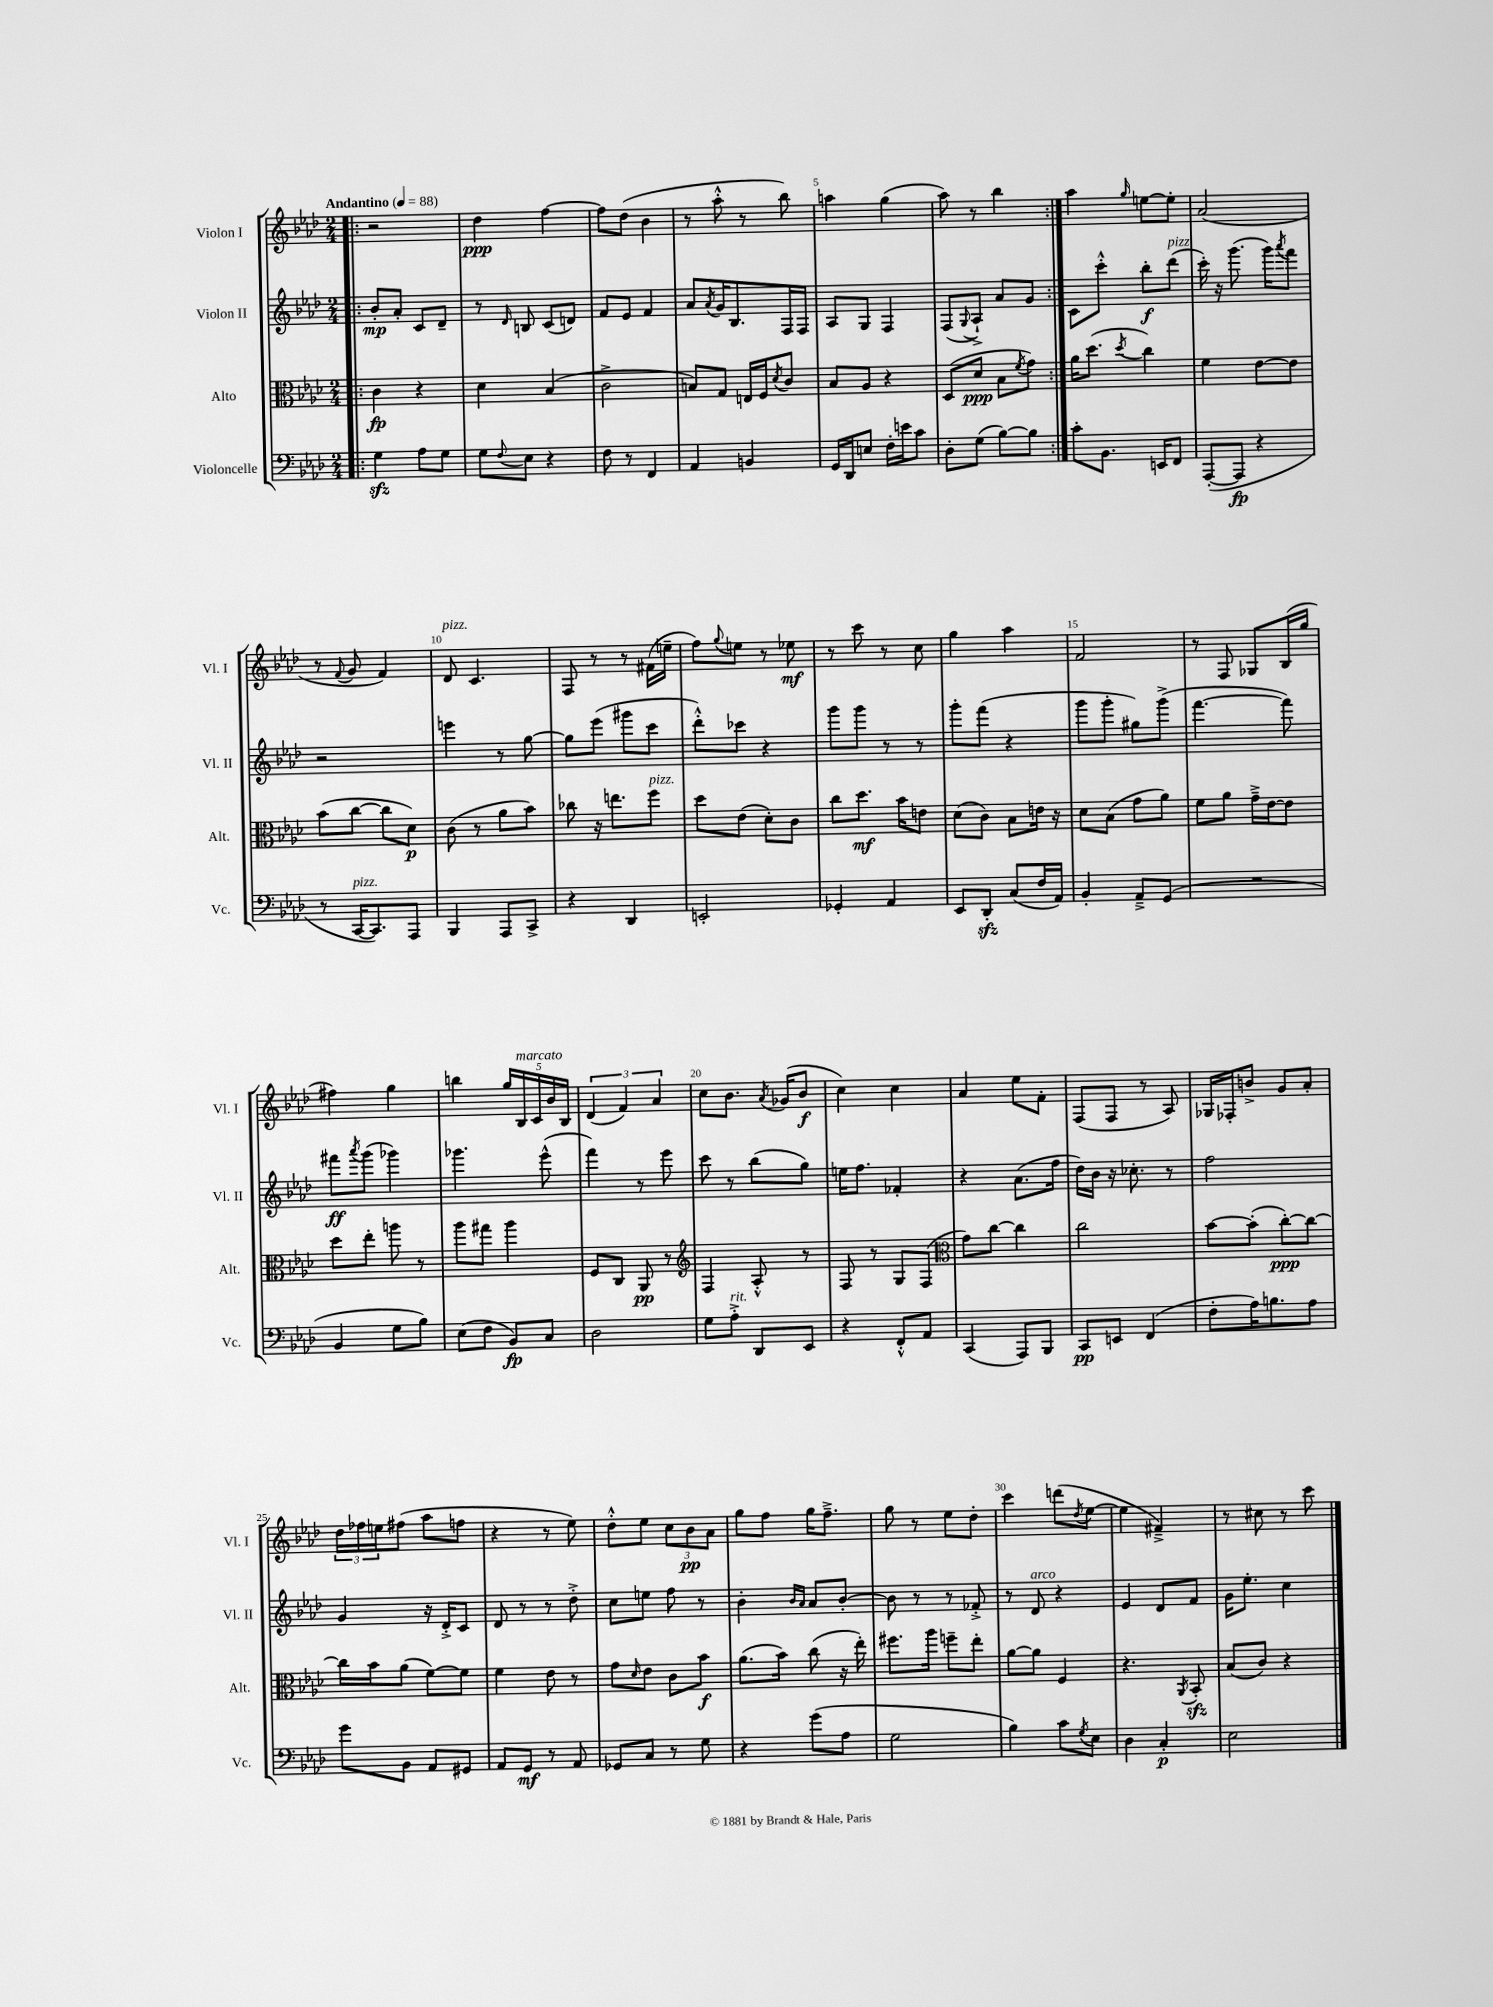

**kern	**dynam	**kern	**dynam	**kern	**dynam	**kern	**dynam
*part4	*part4	*part3	*part3	*part2	*part2	*part1	*part1
*staff4	*staff4	*staff3	*staff3	*staff2	*staff2	*staff1	*staff1
*I"Violoncelle	*	*I"Alto	*	*I"Violon II	*	*I"Violon I	*
*I'Vc.	*	*I'Alt.	*	*I'Vl. II	*	*I'Vl. I	*
*clefF4	*	*clefC3	*	*clefG2	*	*clefG2	*
*k[b-e-a-d-]	*	*k[b-e-a-d-]	*	*k[b-e-a-d-]	*	*k[b-e-a-d-]	*
*M2/4	*	*M2/4	*	*M2/4	*	*M2/4	*
*MM88	*	*MM88	*	*MM88	*	*MM88	*
=1!|:	=1!|:	=1!|:	=1!|:	=1!|:	=1!|:	=1!|:	=1!|:
!	!	!	!	!	!	!LO:TX:a:B:t=Andantino	!
4Gzz\	.	4c\	fp	8b-'/L	mp	2r	.
.	.	.	.	8a-'/J	.	.	.
8A-\L	.	4r	.	8c/L	.	.	.
8G\J	.	.	.	8d-~/J	.	.	.
=2	=2	=2	=2	=2	=2	=2	=2
8G\L	.	4d-\	.	8r	.	4dd-\	ppp
8qqF/	.	.	.	16qqd-/	.	.	.
8E-\J	.	.	.	8Bn/	.	.	.
4r	.	(4B-/	.	(8c/L	.	[4ff\	.
.	.	.	.	8dn/J)	.	.	.
=3	=3	=3	=3	=3	=3	=3	=3
8F\	.	2c^\	.	8f/L	.	8ff\L]	.
8r	.	.	.	8e-/J	.	(8dd-\J	.
4FF/	.	.	.	4f/	.	4b-\	.
=4	=4	=4	=4	=4	=4	=4	=4
4AA-/	.	8Bn/L)	.	8a-/L	.	8r	.
.	.	.	.	8qa-/	.	.	.
.	.	8G/J	.	16g/K	.	8aa-'^^\	.
.	.	.	.	8.B-/	.	.	.
4BBn/	.	16En/LL	.	.	.	8r	.
.	.	16F/J	.	.	.	.	.
.	.	8qd-/	.	.	.	.	.
.	.	8c/J	.	16F/L	.	8bb-\)	.
.	.	.	.	16F/JJ	.	.	.
=5	=5	=5	=5	=5	=5	=5	=5
16GG/LL	.	8B-/L	.	8A-/L	.	4aan\	.
16DD-/J	.	.	.	.	.	.	.
8En/J	.	8A-/J	.	8G/J	.	.	.
16F'\LL	.	4r	.	4F/	.	(4gg\	.
16en\J	.	.	.	.	.	.	.
8c\J	.	.	.	.	.	.	.
=6	=6	=6	=6	=6	=6	=6	=6
8D-'\L	.	(8D-/L	.	(8F/L	.	8aa-\)	.
.	.	.	.	8qqG/	.	.	.
(8G\J	.	8d-/J	ppp	8A-`^/J)	.	8r	.
[8B-\L)	.	8B-\L	.	8a-/L	.	4bb-\	.
.	.	8qf/	.	.	.	.	.
8B-\J]	.	8g\J)	.	8g/J	.	.	.
=7:|!	=7:|!	=7:|!	=7:|!	=7:|!	=7:|!	=7:|!	=7:|!
8c'\L	.	16a-\KL	.	8c\L	.	4aa-\	.
.	.	(8.dd-\J	.	.	.	.	.
8.BB-\J	.	.	.	8ccc'^^\J	.	.	.
.	.	8qdd-/	.	.	.	16qqgg/	.
.	.	4cc\)	.	8bb-'\L	f	[8een\L	.
16EEn/KL	.	.	.	.	.	.	.
!	!	!	!	!LO:TX:a:i:t=pizz.	!	!	!
8FF/J	.	.	.	(8ddd-\J	.	8ee'\J]	.
=8	=8	=8	=8	=8	=8	=8	=8
([8AAA-'/L	.	4f\	.	16ccc'\)	.	(2a-/	.
.	.	.	.	16r	.	.	.
8AAA-/J]	fp	.	.	(8.ggg\	.	.	.
4r	.	[8e-\L	.	.	.	.	.
.	.	.	.	16ggg\KL)	.	.	.
.	.	.	.	8qaaa-/	.	.	.
.	.	8e-\J]	.	8fff\J	.	.	.
!!LO:LB:g=z
=9	=9	=9	=9	=9	=9	=9	=9
8r	.	(8b-\L	.	2r	.	8r	.
.	.	.	.	.	.	8qqf/	.
!LO:TX:a:i:t=pizz.	!	!	!	!	!	!	!
[16CC/KL	.	[8cc\J	.	.	.	8g/	.
8.CC/])	.	.	.	.	.	.	.
.	.	8cc\L]	.	.	.	4f/)	.
8AAA-/J	.	8d-\J)	p	.	.	.	.
=10	=10	=10	=10	=10	=10	=10	=10
!	!	!	!	!	!	!LO:TX:a:i:t=pizz.	!
4BBB-/	.	(8c\	.	4eeen\	.	8d-/	.
.	.	8r	.	.	.	4.c/	.
8AAA-/L	.	8a-\L	.	8r	.	.	.
8CC^/J	.	8b-\J)	.	[8gg\	.	.	.
=11	=11	=11	=11	=11	=11	=11	=11
4r	.	8cc-X\	.	8gg\L]	.	8F/	.
.	.	16r	.	(8eee-\J	.	8r	.
.	.	8.een\L	.	.	.	.	.
4DD-/	.	.	.	8ggg#X\L	.	8r	.
!	!	!LO:TX:a:i:t=pizz.	!	!	!	!	!
.	.	8ff\J	.	8ccc\J	.	(16f#X\LL	.
.	.	.	.	.	.	16een~\JJ	.
=12	=12	=12	=12	=12	=12	=12	=12
2EEn'/	.	8dd-\L	.	8ddd-'^^\L)	.	8ff\L)	.
.	.	.	.	.	.	8qqgg/	.
.	.	(8e-\J	.	8ccc-X\J	.	8een\J	.
.	.	8d-'\L)	.	4r	.	8r	.
.	.	8c\J	.	.	.	8ee-X\	mf
=13	=13	=13	=13	=13	=13	=13	=13
4GG-X'/	.	8cc\L	.	8ggg\L	.	8r	.
.	.	8.dd-\J	mf	8ggg\J	.	8ccc\	.
4AA-/	.	.	.	8r	.	8r	.
.	.	16b-\KL	.	.	.	.	.
.	.	8en\J	.	8r	.	8cc\	.
=14	=14	=14	=14	=14	=14	=14	=14
8EE-/L	.	(8d-\L	.	8ggg'\L	.	4gg\	.
8DD-zz'/J	.	8c\J)	.	(8fff\J	.	.	.
(8C/L	.	8B-\L	.	4r	.	4aa-\	.
16F/L	.	16en\Jk	.	.	.	.	.
16AA-/JJ)	.	16r	.	.	.	.	.
=15	=15	=15	=15	=15	=15	=15	=15
4BB-'/	.	8d-\L	.	8ggg\L	.	2f/	.
.	.	(8B-\J	.	8ggg'\J	.	.	.
8AA-~^/L	.	8g\L	.	8gg#X\L)	.	.	.
(8GG/J	.	8a-\J)	.	(8ggg^\J	.	.	.
=16	=16	=16	=16	=16	=16	=16	=16
2r	.	8f\L	.	[4.fff\	.	8r	.
.	.	8a-\J	.	.	.	8F/	.
.	.	16g~^\LL	.	.	.	8G-X/L	.
.	.	[16e-\J	.	.	.	.	.
.	.	8e-\J]	.	8fff\])	.	(16B-/L	.
.	.	.	.	.	.	16gg/JJ	.
!!LO:LB:g=z
=17	=17	=17	=17	=17	=17	=17	=17
4BB-/	.	8dd-\L	.	8fff#X\L	ff	4ff#X\)	.
.	.	.	.	8qaaa-/	.	.	.
.	.	8ee-'\J	.	(8ggg\J	.	.	.
8G\L	.	8aan\	.	4ggg-X\)	.	4gg\	.
8B-\J)	.	8r	.	.	.	.	.
=18	=18	=18	=18	=18	=18	=18	=18
(8E-\L	.	8aa-\L	.	4.ggg-X\	.	4bbn\	.
8F\J	.	8gg#X\J	.	.	.	.	.
8BB-/L)	fp	4aa-\	.	.	.	20gg/LL	.
!	!	!	!	!	!	!LO:TX:a:i:t=marcato	!
.	.	.	.	.	.	20B-/	.
.	.	.	.	.	.	20c/	.
8C/J	.	.	.	(8eee-^^\	.	.	.
.	.	.	.	.	.	20b-/	.
.	.	.	.	.	.	20B-/JJ	.
=19	=19	=19	=19	=19	=19	=19	=19
2D-\	.	8F/L	.	4fff\)	.	(6d-/	.
.	.	8C/J	.	.	.	.	.
.	.	.	.	.	.	6f/)	.
.	.	8AA-/	pp	8r	.	.	.
.	.	.	.	.	.	6a-/	.
.	.	8r	.	8eee-\	.	.	.
=20	=20	=20	=20	=20	=20	=20	=20
*	*	*clefG2	*	*	*	*	*
8G\L	.	4F/	.	8ccc\	.	8cc\L	.
!LO:TX:a:i:t=rit.	!	!	!	!	!	!	!
8A-'^\J	.	.	.	8r	.	8.b-\J	.
8DD-/L	.	8A-'^^/	.	(8bb-\L	.	.	.
.	.	.	.	.	.	8qa-/	.
.	.	.	.	.	.	(16g-X/KL	.
8EE-/J	.	8r	.	8gg\J)	.	8b-/J	f
=21	=21	=21	=21	=21	=21	=21	=21
4r	.	8F/	.	16een\KL	.	4cc\)	.
.	.	.	.	8.ff\J	.	.	.
.	.	8r	.	.	.	.	.
8FF'^^/L	.	8G/L	.	4f-X'/	.	4cc\	.
8AA-/J	.	(8F/J	.	.	.	.	.
=22	=22	=22	=22	=22	=22	=22	=22
*	*	*clefC3	*	*	*	*	*
(4CC/	.	8g\L)	.	4r	.	4a-/	.
.	.	[8cc\J	.	.	.	.	.
8AAA-/L)	.	4cc\]	.	(8.a-\L	.	8ee-\L	.
8BBB-/J	.	.	.	.	.	8f'\J	.
.	.	.	.	16ff\Jk	.	.	.
=23	=23	=23	=23	=23	=23	=23	=23
8CC/L	pp	2cc\	.	16dd-\LL)	.	(8F/L	.
.	.	.	.	16b-\JJ	.	.	.
8EEn/J	.	.	.	16r	.	8F/J	.
.	.	.	.	8.cc-X'\	.	.	.
(4FF/	.	.	.	.	.	8r	.
.	.	.	.	8r	.	8A-/)	.
=24	=24	=24	=24	=24	=24	=24	=24
8F'\L	.	[8b-\L	.	2ff\	.	16G-X/LL	.
.	.	.	.	.	.	16F-X'/J	.
16A-\K)	.	(8b-'\J]	.	.	.	8bn^/J	.
8.Bn\	.	.	.	.	.	.	.
.	.	[8cc'\L)	ppp	.	.	8g/L	.
8A-\J	.	8cc\J_	.	.	.	8a-'/J	.
!!LO:LB:g=z
=25	=25	=25	=25	=25	=25	=25	=25
8g\L	.	16cc\LL]	.	4g/	.	24dd-\LL	.
.	.	.	.	.	.	24ff-X\	.
.	.	16b-\J	.	.	.	.	.
.	.	.	.	.	.	24een\J	.
8BB-\J	.	(8a-\J	.	.	.	(8ff#X\J	.
8AA-/L	.	[8f\L)	.	16r	.	8aa-\L	.
.	.	.	.	16d-'^/KL	.	.	.
8GG#X/J	.	8f\J]	.	8c/J	.	8ffn\J	.
=26	=26	=26	=26	=26	=26	=26	=26
8AA-/L	.	4f\	.	8d-/	.	4r	.
8GG/J	mf	.	.	8r	.	.	.
8r	.	8e-\	.	8r	.	8r	.
8AA-/	.	8r	.	8dd-'^\	.	8ee-\)	.
=27	=27	=27	=27	=27	=27	=27	=27
8GG-X/L	.	8g\L	.	8cc\L	.	8dd-'^^\L	.
.	.	16qqd-/	.	.	.	.	.
8C/J	.	8e-\J	.	8een\J	.	8ee-\J	.
8r	.	8c\L	.	8ff\	.	12cc\L	.
.	.	.	.	.	.	12b-\	pp
8G\	.	8b-\J	f	8r	.	.	.
.	.	.	.	.	.	12a-\J	.
=28	=28	=28	=28	=28	=28	=28	=28
4r	.	(8.a-\L	.	4b-'\	.	8gg\L	.
.	.	.	.	.	.	8ff\J	.
.	.	16b-\Jk)	.	.	.	.	.
.	.	.	.	16qqb-/LL	.	.	.
.	.	.	.	16qqa-/JJ	.	.	.
(8g\L	.	(8cc\	.	8a-/L	.	16gg\KL	.
.	.	.	.	.	.	8.ff~^\J	.
8A-\J	.	16r	.	[8b-'/J	.	.	.
.	.	16ee-'\)	.	.	.	.	.
=29	=29	=29	=29	=29	=29	=29	=29
2G\	.	8.ff#X\L	.	8b-\]	.	8gg\	.
.	.	.	.	8r	.	8r	.
.	.	16aa-\Jk	.	.	.	.	.
.	.	8ffn~\L	.	8r	.	8ee-\L	.
.	.	8ee-'\J	.	8f-X'^/	.	8dd-'\J	.
=30	=30	=30	=30	=30	=30	=30	=30
4B-\)	.	[8a-\L	.	8r	.	4ccc\	.
!	!	!	!	!LO:TX:a:i:t=arco	!	!	!
.	.	8a-\J]	.	8d-/	.	.	.
8c\L	.	4F/	.	4r	.	(8dddn\L	.
8qG/	.	.	.	.	.	8qdd-/	.
8E-\J	.	.	.	.	.	[8ee-\J	.
=31	=31	=31	=31	=31	=31	=31	=31
4D-\	.	4.r	.	4e-/	.	4ee-\]	.
4C'/	p	.	.	8d-/L	.	4f#X~^/)	.
.	.	8qAA-/	.	.	.	.	.
.	.	8BB-zz'/	.	8f/J	.	.	.
=32	=32	=32	=32	=32	=32	=32	=32
2E-\	.	(8B-/L	.	16g\KL	.	8r	.
.	.	.	.	8.ee-'\J	.	.	.
.	.	8c/J)	.	.	.	8cc#X\	.
.	.	4r	.	4cc\	.	8r	.
.	.	.	.	.	.	8ccc\	.
==	==	==	==	==	==	==	==
*-	*-	*-	*-	*-	*-	*-	*-
